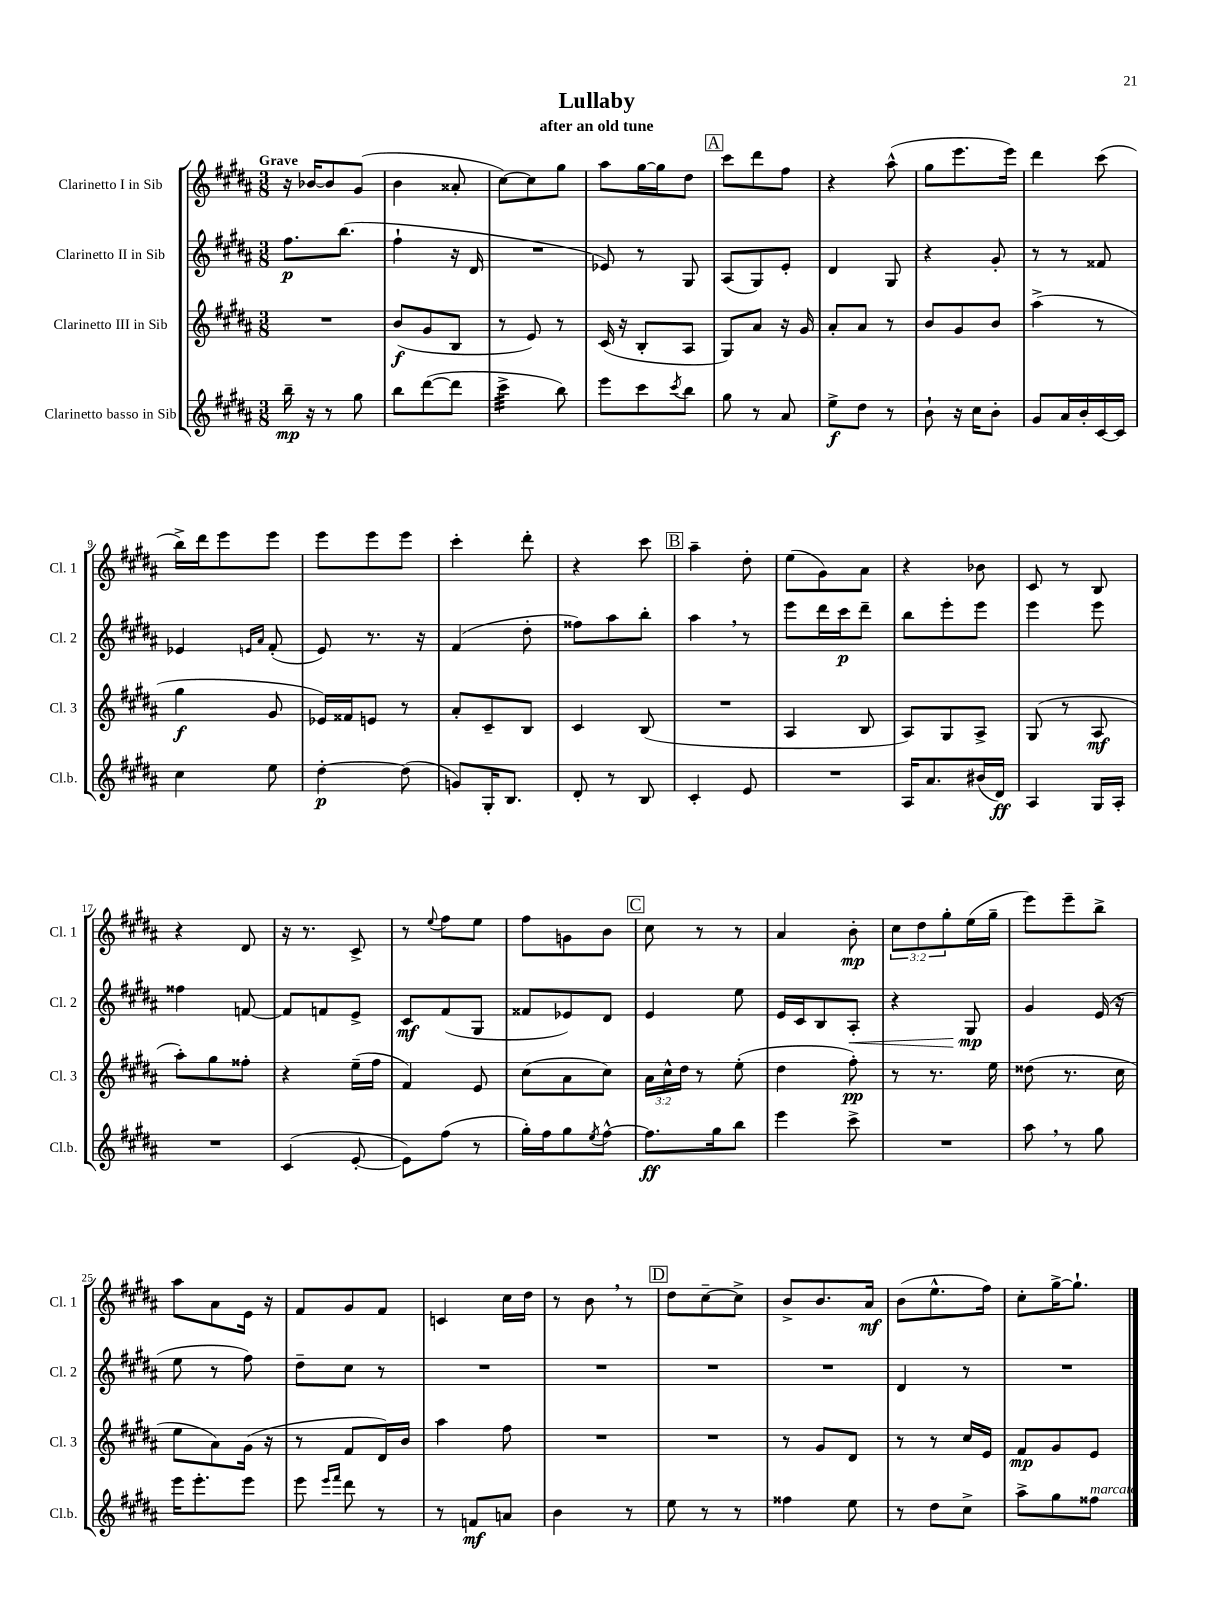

**kern	**kern	**kern	**kern
*staff4	*staff3	*staff2	*staff1
*clefG2	*clefG2	*clefG2	*clefG2
*k[f#c#g#d#a#]	*k[f#c#g#d#a#]	*k[f#c#g#d#a#]	*k[f#c#g#d#a#]
*M3/8	*M3/8	*M3/8	*M3/8
16bb~	4.r	8.ff#	16r
16r	.	.	[16b-
8r	.	.	8b-]
.	.	(8.bb	.
8gg#	.	.	(8g#
=	=	=	=
8bb	(8b	4ff#`	4b
([8ddd#	8g#	.	.
8ddd#]	8B	16r	8a##'
.	.	16d#	.
=	=	=	=
4ccc#^	8r	4.r	[8cc#)
.	8e)	.	8cc#]
8bb)	8r	.	8gg#
=	=	=	=
8eee	(16c#	8e-)	8aa#
.	16r	.	.
8ccc#	8B'	8r	[16gg#
.	.	.	16gg#]
8qccc#	.	.	.
8bb	8A#	8G#	8dd#
=	=	=	=
8gg#	8G#)	(8A#	8ccc#
8r	8a#	8G#)	8ddd#
8a#	16r	8e'	8ff#
.	16g#	.	.
=	=	=	=
8ee^	8a#'	4d#	4r
8dd#	8a#	.	.
8r	8r	8G#	(8aa#^^
=	=	=	=
8b`	8b	4r	8gg#
16r	8g#	.	8.eee
16cc#	.	.	.
8b'	8b	8g#'	.
.	.	.	16eee)
=	=	=	=
8g#	(4aa#^	8r	4ddd#
16a#	.	8r	.
16b'	.	.	.
[16c#	8r	8f##	(8ccc#
16c#]	.	.	.
=	=	=	=
4cc#	4gg#	4e-	16bb^)
.	.	.	16ddd#
.	.	.	8eee
.	.	16qqe	.
.	.	16qqa#	.
8ee	8g#	(8f#'	8eee
=	=	=	=
[4dd#'	16e-)	8e)	8eee
.	16f##	.	.
.	8e	8.r	8eee
(8dd#]	8r	.	8eee
.	.	16r	.
=	=	=	=
8g)	8a#'	(4f#	4ccc#'
16G#'	8c#~	.	.
8.B	.	.	.
.	8B	8dd#'	8ddd#'
=	=	=	=
8d#'	4c#	8ff##)	4r
8r	.	8aa#	.
8B	(8B	8bb'	8ccc#
=	=	=	=
4c#'	4.r	4aa#	4aa#~
8e	.	8r	8dd#'
=	=	=	=
4.r	4A#	8eee	(8ee
.	.	16ddd#	8g#)
.	.	16ccc#	.
.	8B	8ddd#~	8a#
=	=	=	=
16A#	8A#)	8bb	4r
8.a#	.	.	.
.	8G#	8eee'	.
(16b#	8A#^	8eee	8b-
16d#)	.	.	.
=	=	=	=
4A#	(8G#	4eee	8c#
.	8r	.	8r
16G#	8A#	8eee	8B
16A#'	.	.	.
=	=	=	=
4.r	8aa#')	4ff##	4r
.	8gg#	.	.
.	8ff##'	[8f	8d#
=	=	=	=
(4c#	4r	8f]	16r
.	.	.	8.r
.	.	8f	.
[8e'	(16ee~	8e^	8c#^
.	16ff#	.	.
=	=	=	=
8e])	4f#)	8c#	8r
.	.	.	8qqee
(8ff#	.	(8f#	8ff#
8r	8e	8G#	8ee
=	=	=	=
16gg#')	(8cc#	8f##	8ff#
16ff#	.	.	.
8gg#	8a#	8e-)	8g
8qee	.	.	.
[8ff#^^	8cc#)	8d#	8b
=	=	=	=
8.ff#]	24a#	4e	8cc#
.	24cc#^^	.	.
.	24dd#	.	.
.	8r	.	8r
16gg#	.	.	.
8bb	(8ee'	8ee	8r
=	=	=	=
4eee	4dd#	16e	4a#
.	.	16c#	.
.	.	8B	.
8ccc#^	8ff#')	8A#'	8b'
=	=	=	=
4.r	8r	4r	12cc#
.	.	.	12dd#
.	8.r	.	.
.	.	.	12gg#'
.	.	8G#	(16ee
.	16ee	.	16gg#~
=	=	=	=
8aa#	(8dd##	4g#	8eee)
8r	8.r	.	8eee~
8gg#	.	(16e	8bb^
.	16cc#	16r	.
=	=	=	=
16eee	8ee	8ee	8aa#
8.eee'	.	.	.
.	8a#)	8r	8a#
8eee	(16g#	8ff#)	16e
.	16r	.	16r
=	=	=	=
8eee	8r	8dd#~	8f#
16qqeee	.	.	.
16qqfff#	.	.	.
8ddd#	8f#	8cc#	8g#
8r	16d#)	8r	8f#
.	16b	.	.
=	=	=	=
8r	4aa#	4.r	4c
8f	.	.	.
8a	8ff#	.	16cc#
.	.	.	16dd#
=	=	=	=
4b	4.r	4.r	8r
.	.	.	8b
8r	.	.	8r
=	=	=	=
8ee	4.r	4.r	8dd#
8r	.	.	[8cc#~
8r	.	.	8cc#^]
=	=	=	=
4ff##	8r	4.r	8b^
.	8g#	.	8.b
8ee	8d#	.	.
.	.	.	16a#
=	=	=	=
8r	8r	4d#	(8b
8dd#	8r	.	8.ee^^
8cc#^	16cc#	8r	.
.	16e	.	16ff#)
=	=	=	=
8aa#^	8f#	4.r	8cc#'
8gg#	8g#	.	[16gg#^
.	.	.	8.gg#`]
8ff##	8e	.	.
==	==	==	==
*-	*-	*-	*-
